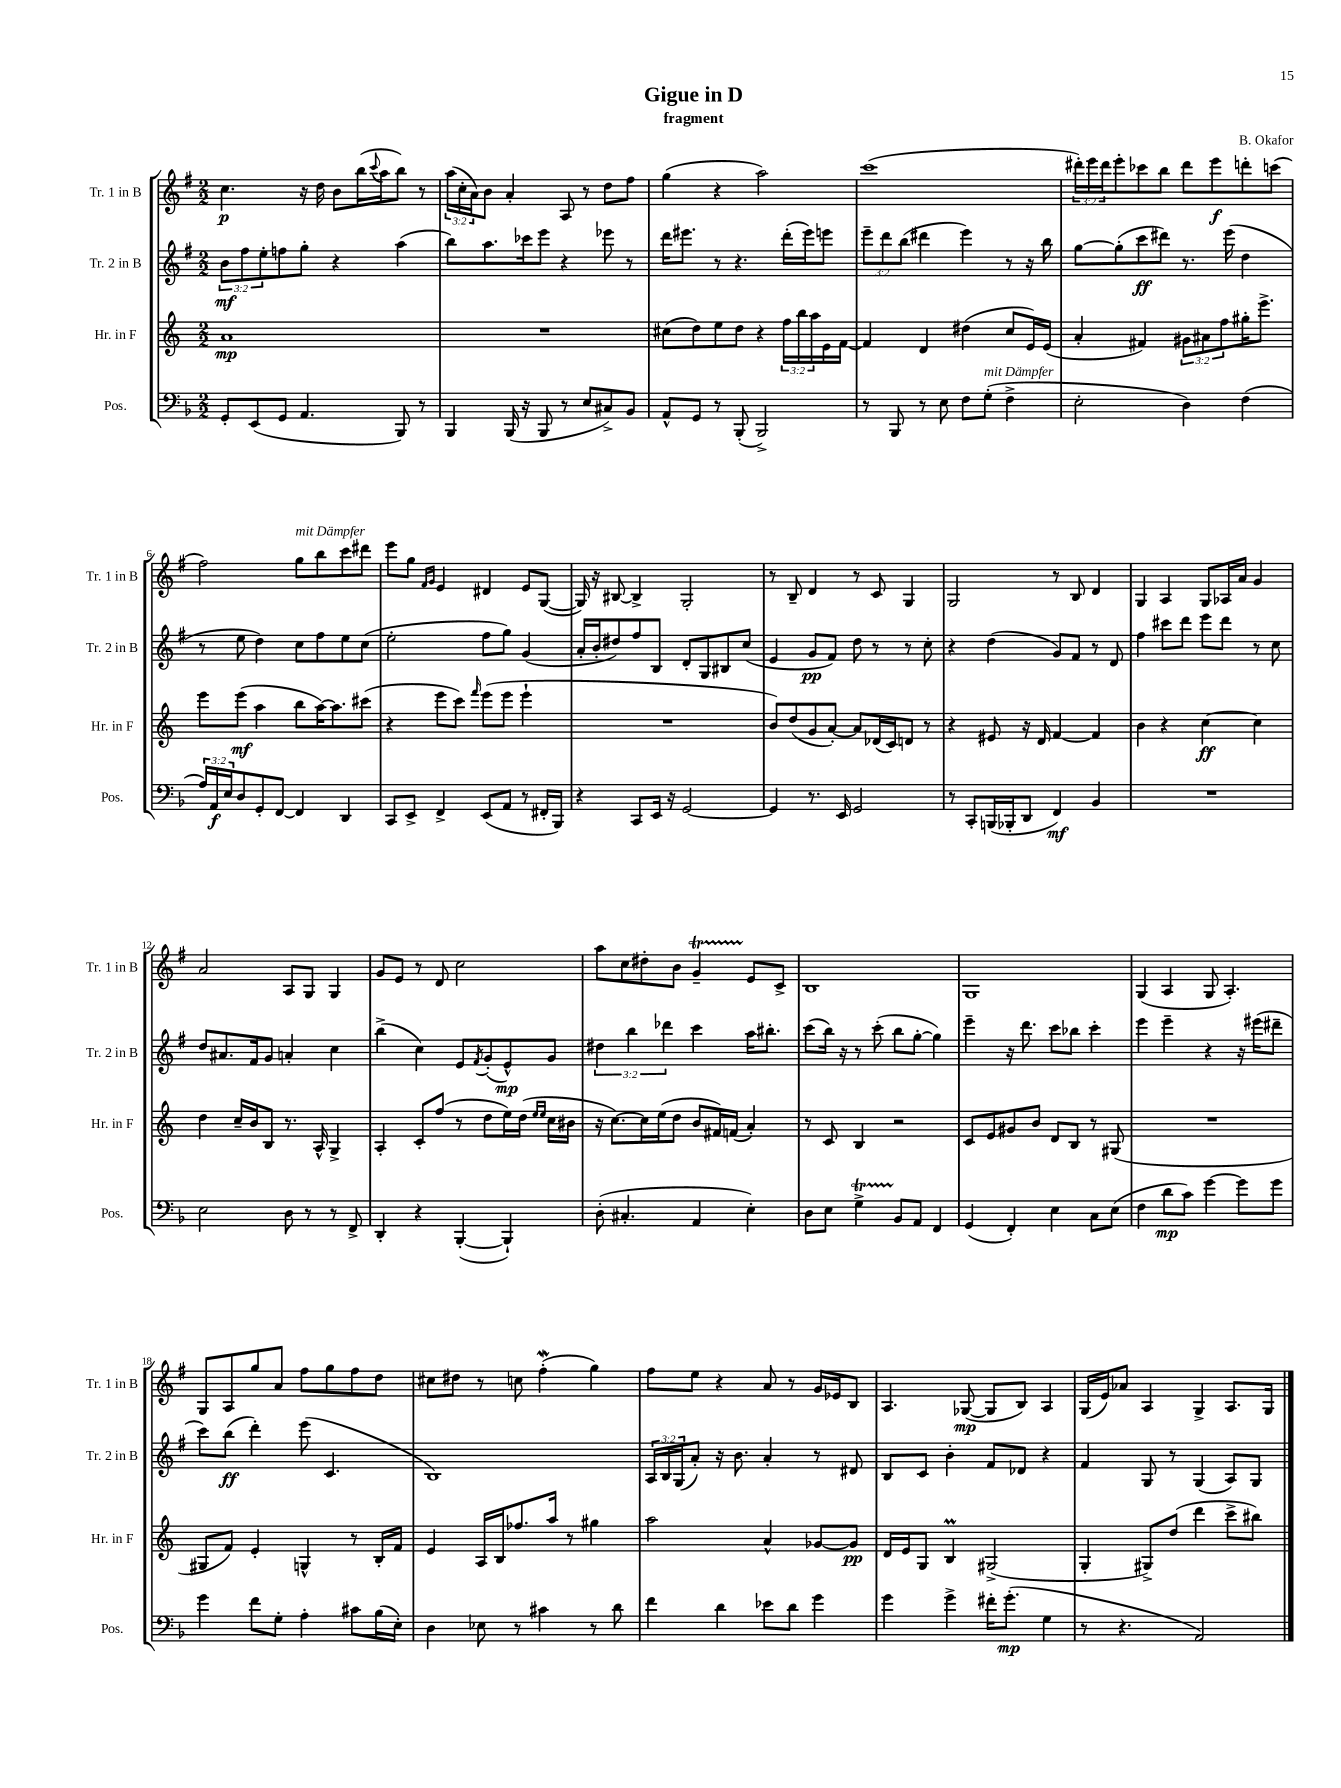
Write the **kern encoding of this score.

**kern	**dynam	**kern	**dynam	**kern	**dynam	**kern	**dynam
*part4	*part4	*part3	*part3	*part2	*part2	*part1	*part1
*staff4	*staff4	*staff3	*staff3	*staff2	*staff2	*staff1	*staff1
*I"Pos.	*	*I"Hr. in F	*	*I"Tr. 2 in B	*	*I"Tr. 1 in B	*
*I'Pos.	*	*I'Hr. in F	*	*I'Tr. 2 in B	*	*I'Tr. 1 in B	*
*clefF4	*	*clefG2	*	*clefG2	*	*clefG2	*
*k[b-]	*	*k[]	*	*k[f#]	*	*k[f#]	*
*M2/2	*	*M2/2	*	*M2/2	*	*M2/2	*
=1	=1	=1	=1	=1	=1	=1	=1
8GG'/L	.	1a	mp	12b\L	mf	4.cc\	p
.	.	.	.	12ff#\	.	.	.
(8EE/	.	.	.	.	.	.	.
.	.	.	.	12ee'\	.	.	.
8GG/J	.	.	.	8ffn\	.	.	.
4.AA/	.	.	.	8gg'\J	.	16r	.
.	.	.	.	.	.	16dd\	.
.	.	.	.	4r	.	8b\L	.
.	.	.	.	.	.	(16bb\L	.
.	.	.	.	.	.	8qqccc/	.
.	.	.	.	.	.	16aa\J	.
8BBB-/)	.	.	.	(4aa\	.	8bb\J)	.
8r	.	.	.	.	.	8r	.
=2	=2	=2	=2	=2	=2	=2	=2
4BBB-/	.	1r	.	8bb\L)	.	(24aa\LL	.
.	.	.	.	.	.	24cc'\	.
.	.	.	.	.	.	24a\J)	.
.	.	.	.	8.aa\	.	8b\J	.
(16BBB-/	.	.	.	.	.	4a'/	.
16r	.	.	.	16ccc-X\k	.	.	.
8BBB-/	.	.	.	8eee\J	.	.	.
8r	.	.	.	4r	.	8A/	.
8E/L	.	.	.	.	.	8r	.
8C#X^/)	.	.	.	8eee-X\	.	8dd\L	.
8BB-/J	.	.	.	8r	.	8ff#\J	.
=3	=3	=3	=3	=3	=3	=3	=3
8AA^^/L	.	(8cc#X\L	.	16ddd\KL	.	(4gg\	.
.	.	.	.	8.eee#X\J	.	.	.
8GG/J	.	8dd\)	.	.	.	.	.
8r	.	8ee\	.	8r	.	4r	.
(8BBB-'/	.	8dd\J	.	4.r	.	.	.
2BBB-^/)	.	4r	.	.	.	2aa\)	.
.	.	24ff\LL	.	(16ddd'\LL	.	.	.
.	.	24bb\	.	.	.	.	.
.	.	.	.	16eee#\J)	.	.	.
.	.	24aa\	.	.	.	.	.
.	.	16e\	.	8eeen\J	.	.	.
.	.	[16f\JJ	.	.	.	.	.
=4	=4	=4	=4	=4	=4	=4	=4
8r	.	4f/]	.	12eee~\L	.	(1ccc	.
.	.	.	.	12ddd\	.	.	.
8BBB-/	.	.	.	.	.	.	.
.	.	.	.	(12bb\J	.	.	.
8r	.	4d/	.	4ddd#X\	.	.	.
8E\	.	.	.	.	.	.	.
8F\L	.	(4dd#X\	.	4eee\)	.	.	.
!LO:TX:a:i:t=mit Dämpfer	!	!	!	!	!	!	!
(8G'\J	.	.	.	.	.	.	.
4F^\	.	8cc/L	.	8r	.	.	.
.	.	16e/L)	.	16r	.	.	.
.	.	(16e/JJ	.	16bb\	.	.	.
=5	=5	=5	=5	=5	=5	=5	=5
2E'\	.	4a'/	.	[8gg\L	.	24ddd#X'\LL)	.
.	.	.	.	.	.	24eee\	.
.	.	.	.	.	.	24ddd#\J	.
.	.	.	.	(8gg'\]	.	8eee'\	.
.	.	4f#X/)	.	8ccc\	ff	8ccc-X\	.
.	.	.	.	8ddd#X\J)	.	8bb\J	.
4D\)	.	12g#X\L	.	8.r	.	8ddd#\L	.
.	.	12a#X\	.	.	.	.	.
.	.	.	.	.	.	8eee\	f
.	.	12ff\	.	.	.	.	.
.	.	.	.	(16eee\	.	.	.
(4F\	.	16gg#X'\K	.	4dd\	.	8dddn'\	.
.	.	8.eee^\J	.	.	.	.	.
.	.	.	.	.	.	(8cccn\J	.
!!LO:LB:g=z
=6	=6	=6	=6	=6	=6	=6	=6
24A/LL)	.	8eee\L	.	8r	.	2ff#\)	.
24AA/	f	.	.	.	.	.	.
24E/J	.	.	.	.	.	.	.
8D/	.	(8eee\J	mf	8ee\	.	.	.
8GG'/	.	4aa\	.	4dd\)	.	.	.
[8FF/J	.	.	.	.	.	.	.
!	!	!	!	!	!	!LO:TX:a:i:t=mit Dämpfer	!
4FF/]	.	8bb\L	.	8cc\L	.	8gg\L	.
.	.	[16aa\K)	.	8ff#\	.	8bb\	.
.	.	8.aa\]	.	.	.	.	.
4DD/	.	.	.	8ee\	.	8ccc\	.
.	.	(8ccc#X\J	.	(8cc\J	.	8ddd#X\J	.
=7	=7	=7	=7	=7	=7	=7	=7
8CC/L	.	4r	.	2ee'\	.	8eee\L	.
8EE^/J	.	.	.	.	.	8gg\J	.
.	.	.	.	.	.	16qqf#/LL	.
.	.	.	.	.	.	16qqg/JJ	.
4FF^/	.	8eee\L	.	.	.	4e/	.
.	.	8ccc\J)	.	.	.	.	.
.	.	16qqfff/	.	.	.	.	.
(8EE/L	.	(8eee\L	.	8ff#\L	.	4d#X/	.
8AA/J	.	8eee\J	.	8gg\J)	.	.	.
8r	.	4eee`\	.	(4g/	.	8e/L	.
16FF#X'/LL	.	.	.	.	.	([8G/J	.
16BBB-/JJ)	.	.	.	.	.	.	.
=8	=8	=8	=8	=8	=8	=8	=8
4r	.	1r	.	16a'/LL	.	16G/])	.
.	.	.	.	16b'/J	.	16r	.
.	.	.	.	8dd#X/)	.	[8B#X/	.
8CC/L	.	.	.	8ff#/	.	4B#^/]	.
16EE/Jk	.	.	.	8B/J	.	.	.
16r	.	.	.	.	.	.	.
[2GG/	.	.	.	8d'/L	.	2G'/	.
.	.	.	.	8G/	.	.	.
.	.	.	.	8B#X/	.	.	.
.	.	.	.	(8cc/J	.	.	.
=9	=9	=9	=9	=9	=9	=9	=9
4GG/]	.	8b/L)	.	4e/	.	8r	.
.	.	(8dd/	.	.	.	8B~/	.
8.r	.	8g/	.	8g/L	pp	4d/	.
.	.	[8a'/J)	.	8f#/J)	.	.	.
16EE/	.	.	.	.	.	.	.
2GG/	.	8a/L]	.	8dd\	.	8r	.
.	.	(16d-X/L	.	8r	.	8c/	.
.	.	16c/J)	.	.	.	.	.
.	.	8dn/J	.	8r	.	4G/	.
.	.	8r	.	8cc'\	.	.	.
=10	=10	=10	=10	=10	=10	=10	=10
8r	.	4r	.	4r	.	2G/	.
8CC'/L	.	.	.	.	.	.	.
(16BBBn/L	.	8e#X/	.	(4dd\	.	.	.
16BBB-X'/J	.	.	.	.	.	.	.
8DD/J	.	16r	.	.	.	.	.
.	.	16d/	.	.	.	.	.
4FF/)	mf	[4f/	.	8g/L)	.	8r	.
.	.	.	.	8f#/J	.	8B/	.
4BB-/	.	4f/]	.	8r	.	4d/	.
.	.	.	.	8d/	.	.	.
=11	=11	=11	=11	=11	=11	=11	=11
1r	.	4b\	.	4ff#\	.	4G/	.
.	.	4r	.	8ccc#X\L	.	4A/	.
.	.	.	.	8ddd\J	.	.	.
.	.	[4cc\	ff	8eee\L	.	8G/L	.
.	.	.	.	8ddd\J	.	16A-X/L	.
.	.	.	.	.	.	16a/JJ	.
.	.	4cc\]	.	8r	.	4g/	.
.	.	.	.	8cc\	.	.	.
!!LO:LB:g=z
=12	=12	=12	=12	=12	=12	=12	=12
2E\	.	4dd\	.	8dd/L	.	2a/	.
.	.	.	.	8.a#X/	.	.	.
.	.	16cc~/LL	.	.	.	.	.
.	.	16b/J	.	16f#/k	.	.	.
.	.	8B/J	.	8g/J	.	.	.
8D\	.	8.r	.	4an'/	.	8A/L	.
8r	.	.	.	.	.	8G/J	.
.	.	16A^^/	.	.	.	.	.
8r	.	4G^/	.	4cc\	.	4G/	.
8FF^/	.	.	.	.	.	.	.
=13	=13	=13	=13	=13	=13	=13	=13
4DD'/	.	4A'/	.	(4bb^\	.	8g/L	.
.	.	.	.	.	.	8e/J	.
4r	.	8c'/L	.	4cc\)	.	8r	.
.	.	(8ff/J	.	.	.	8d/	.
([4BBB-'/	.	8r	.	8e/L	.	2cc\	.
.	.	.	.	8qf#/	.	.	.
.	.	8dd\L	.	(8g'/	.	.	.
4BBB-`/])	.	16ee\L)	.	8e^^/)	mp	.	.
.	.	(16dd\JJ	.	.	.	.	.
.	.	16qqee/LL	.	.	.	.	.
.	.	16qqee/JJ	.	.	.	.	.
.	.	16cc\LL	.	8g/J	.	.	.
.	.	16b#X\JJ	.	.	.	.	.
=14	=14	=14	=14	=14	=14	=14	=14
(8D'\	.	16r	.	6dd#X\	.	8aa\L	.
.	.	[8.cc\L)	.	.	.	.	.
4.C#X'/	.	.	.	.	.	8cc\	.
.	.	.	.	6bb\	.	.	.
.	.	16cc\L]	.	.	.	8dd#X'\	.
.	.	(16ee\J	.	.	.	.	.
.	.	.	.	6ddd-X\	.	.	.
.	.	8dd\J	.	.	.	8b\J	.
4AA/	.	8b/L	.	4ccc\	.	4gT~/	.
.	.	16f#X/L)	.	.	.	.	.
.	.	(16fn/JJ	.	.	.	.	.
4E'\)	.	4a'/)	.	16aa\KL	.	8e/L	.
.	.	.	.	8.bb#X'\J	.	.	.
.	.	.	.	.	.	8c^/J	.
=15	=15	=15	=15	=15	=15	=15	=15
8D\L	.	8r	.	(8ccc\L	.	1B	.
8E\J	.	8c/	.	16bb\Jk)	.	.	.
.	.	.	.	16r	.	.	.
4GT^\	.	4B/	.	8r	.	.	.
.	.	.	.	(8ccc'\	.	.	.
8BB-/L	.	2r	.	8bb\L	.	.	.
8AA/J	.	.	.	[8gg'\J	.	.	.
4FF/	.	.	.	4gg\])	.	.	.
=16	=16	=16	=16	=16	=16	=16	=16
(4GG/	.	8c/L	.	4eee~\	.	1G	.
.	.	8e/	.	.	.	.	.
4FF'/)	.	8g#X/	.	16r	.	.	.
.	.	.	.	8.ddd\	.	.	.
.	.	8b/J	.	.	.	.	.
4E\	.	8d/L	.	8ccc\L	.	.	.
.	.	8B/J	.	8bb-X\J	.	.	.
8C\L	.	8r	.	4ccc'\	.	.	.
(8E\J	.	(8G#X/	.	.	.	.	.
=17	=17	=17	=17	=17	=17	=17	=17
4F\	.	1r	.	4eee\	.	(4G/	.
8d\L	mp	.	.	4eee~\	.	4A/	.
8c\J)	.	.	.	.	.	.	.
[4g\	.	.	.	4r	.	8G/	.
.	.	.	.	.	.	4.A'/)	.
8g\L]	.	.	.	16r	.	.	.
.	.	.	.	(16eee#X\KL	.	.	.
8g\J	.	.	.	8ddd#X~\J	.	.	.
!!LO:LB:g=z
=18	=18	=18	=18	=18	=18	=18	=18
4g\	.	8G#X/L	.	8ccc\L)	.	8G/L	.
.	.	8f/J)	.	(8bb\J	ff	8A/	.
8f\L	.	4e'/	.	4ddd'\)	.	8gg/	.
8G'\J	.	.	.	.	.	8a/J	.
4A'\	.	4Gn^^/	.	(8eee\	.	8ff#\L	.
.	.	.	.	4.c/	.	8gg\	.
8c#X\L	.	8r	.	.	.	8ff#\	.
(16B-\L	.	16B'/LL	.	.	.	8dd\J	.
16E'\JJ)	.	16f/JJ	.	.	.	.	.
=19	=19	=19	=19	=19	=19	=19	=19
4D\	.	4e/	.	1B)	.	8cc#X\L	.
.	.	.	.	.	.	8dd#X\J	.
8E-X\	.	16A/LL	.	.	.	8r	.
.	.	16B/J	.	.	.	.	.
8r	.	8.ff-X/	.	.	.	8ccn\	.
4c#X\	.	.	.	.	.	(4ff#W'\	.
.	.	16aa/Jk	.	.	.	.	.
.	.	8r	.	.	.	.	.
8r	.	4gg#X\	.	.	.	4gg\)	.
8d\	.	.	.	.	.	.	.
=20	=20	=20	=20	=20	=20	=20	=20
4f\	.	2aa\	.	24A/LL	.	8ff#\L	.
.	.	.	.	24B/	.	.	.
.	.	.	.	(24G/J	.	.	.
.	.	.	.	8a'/J)	.	8ee\J	.
4d\	.	.	.	16r	.	4r	.
.	.	.	.	8.b\	.	.	.
8e-X\L	.	4a^^/	.	4a'/	.	8a/	.
8d\J	.	.	.	.	.	8r	.
4g\	.	[8g-X/L	.	8r	.	16g/LL	.
.	.	.	.	.	.	16e-X/J	.
.	.	8g-/J]	pp	8d#X/	.	8B/J	.
=21	=21	=21	=21	=21	=21	=21	=21
4g\	.	16d/LL	.	8B/L	.	4.A/	.
.	.	16e/J	.	.	.	.	.
.	.	8G/J	.	8c/J	.	.	.
4g^\	.	4Bm/	.	4b'\	.	.	.
.	.	.	.	.	.	([8G-X/	mp
16f#X'\KL	.	(2G#X^/	.	8f#/L	.	8G-/L]	.
(8.g'\J	mp	.	.	.	.	.	.
.	.	.	.	8d-X/J	.	8B/J)	.
4G\	.	.	.	4r	.	4A/	.
=22	=22	=22	=22	=22	=22	=22	=22
8r	.	4G'/	.	4f#/	.	(16G/LL	.
.	.	.	.	.	.	16e/J)	.
4.r	.	.	.	.	.	8a-X/J	.
.	.	8G#X^/L)	.	8G/	.	4A/	.
.	.	(8dd/J	.	8r	.	.	.
2AA/)	.	4ddd\	.	(4G/	.	4G^/	.
.	.	8ccc^\L	.	8A/L)	.	8.A/L	.
.	.	8bb#X\J)	.	8G/J	.	.	.
.	.	.	.	.	.	16G/Jk	.
==	==	==	==	==	==	==	==
*-	*-	*-	*-	*-	*-	*-	*-
